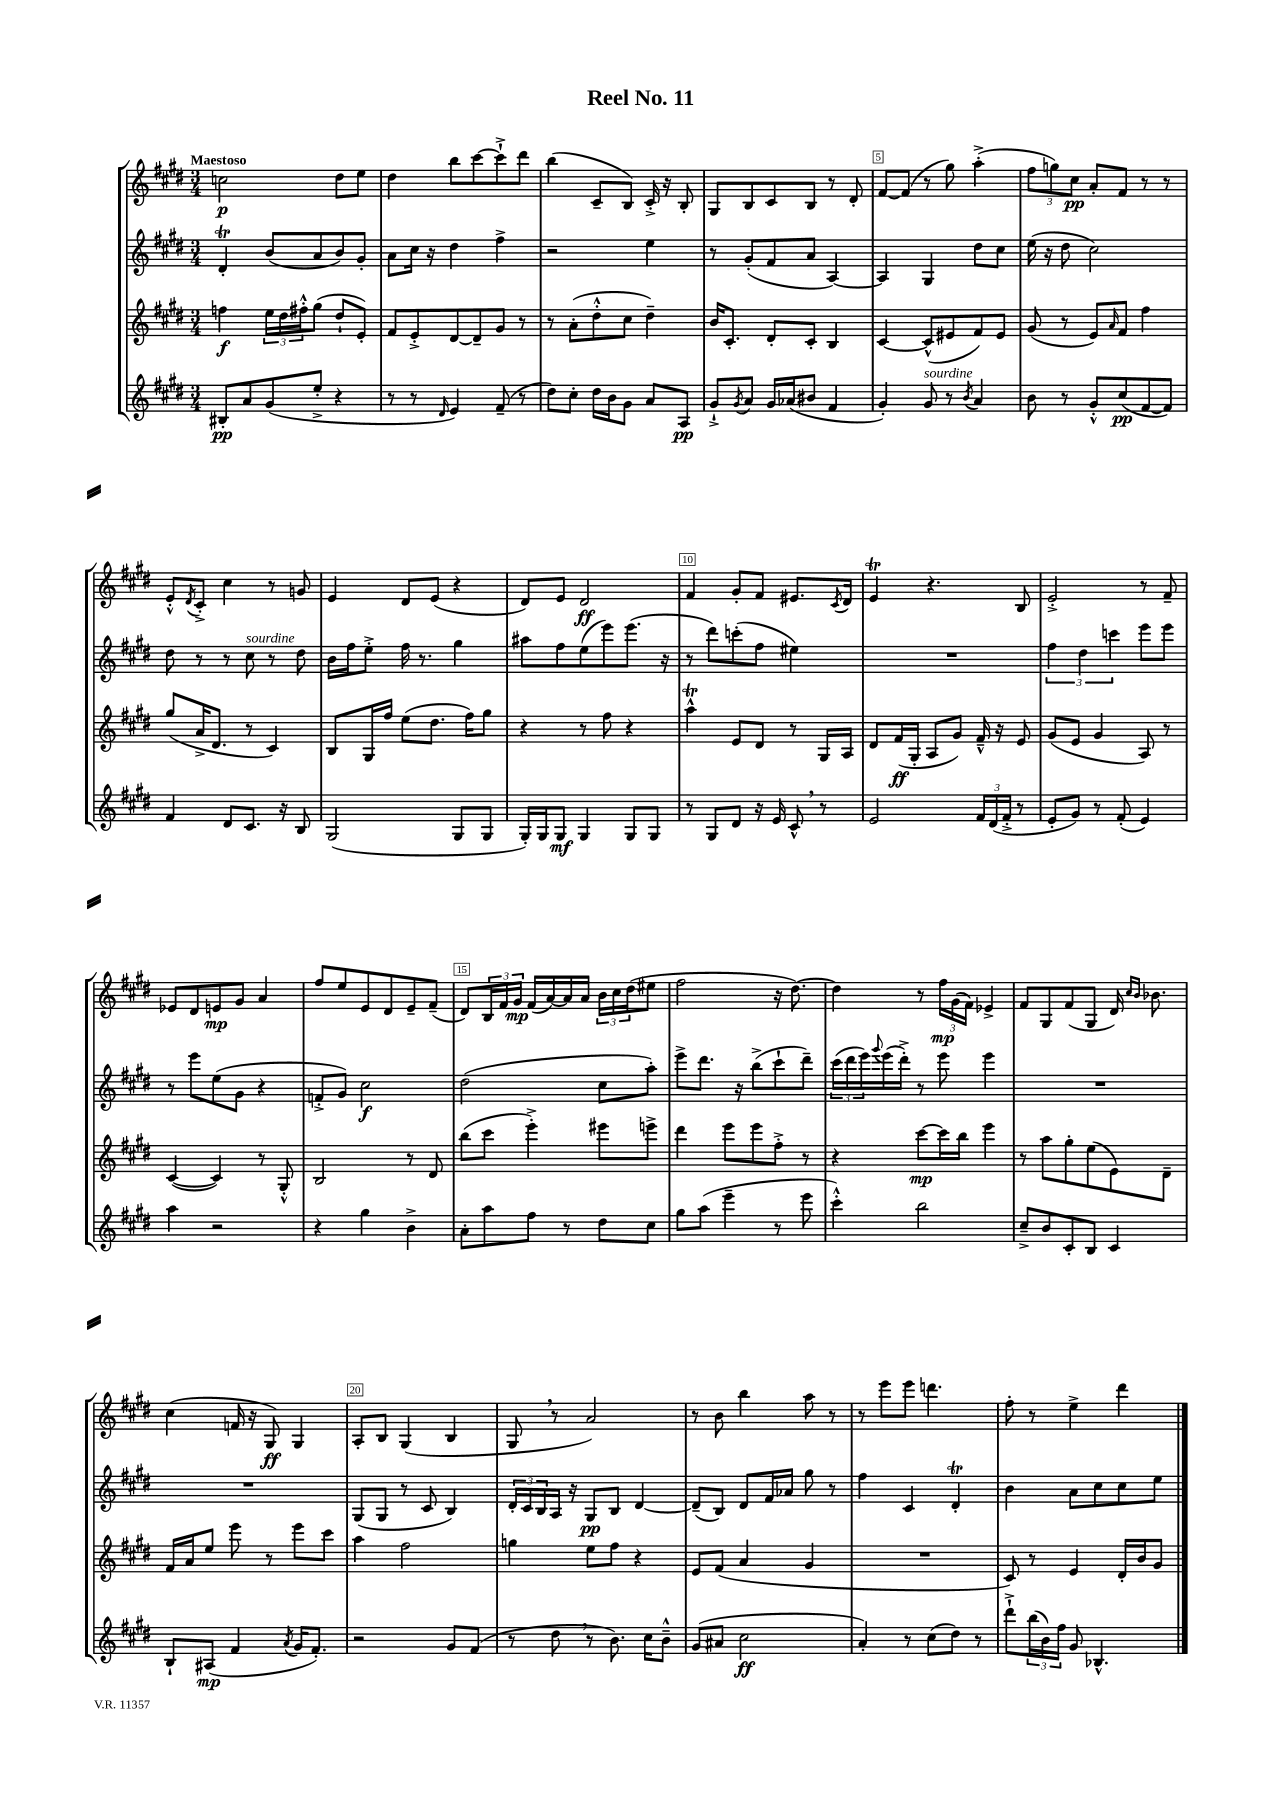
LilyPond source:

\header { title = "Reel No. 11" }
<<
\new StaffGroup <<
\new Staff = "s0" {
    \clef treble \key e \major \numericTimeSignature \time 3/4 \tempo "Maestoso"
    c''2\p dis''8 e''8 |
    dis''4 b''8 cis'''8~ cis'''8-!-> dis'''8 |
    b''4( cis'8-- b8) cis'16-.-> r16 b8-. |
    gis8 b8 cis'8 b8 r8 dis'8-. |
    fis'8~ fis'8( r8 gis''8) a''4-.->( |
    \tuplet 3/2 { fis''8 g''8) cis''8\pp } a'8-. fis'8 r8 r8 |
    e'8-.-^ \acciaccatura { dis'8 } cis'8-.-> cis''4 r8 g'8 |
    e'4 dis'8 e'8( r4 |
    dis'8) e'8 dis'2\ff |
    fis'4 gis'8-. fis'8 eis'8. \acciaccatura { cis'8 } dis'16 |
    e'4\trill r4. b8 |
    e'2-.-> r8 fis'8-- |
    ees'8 dis'8 e'8\mp gis'8 a'4 |
    fis''8 e''8 e'8 dis'8 e'8-- fis'8--( |
    dis'8) \tuplet 3/2 { b16 fis'16 gis'16\mp } fis'16( a'16~) a'16 a'16 \tuplet 3/2 { b'16 cis''16 dis''16( } eis''8 |
    fis''2 r16 dis''8.~) |
    dis''4 r8 \tuplet 3/2 { fis''16\mp gis'16( fis'16) } ees'4-> |
    fis'8 gis8 fis'8( gis8 dis'16) \grace { cis''16 b'16 } bes'8. |
    cis''4( f'16 r16 gis8\ff) gis4 |
    a8-. b8 gis4( b4 |
    gis8 \breathe r8 a'2) |
    r8 b'8 b''4 a''8 r8 |
    r8 e'''8 e'''8 d'''4. |
    fis''8-. r8 e''4-> dis'''4 \bar "|." |
}
\new Staff = "s1" {
    \clef treble \key e \major \numericTimeSignature \time 3/4
    dis'4-.\trill b'8( a'8 b'8) gis'8-. |
    a'8 cis''16 r16 dis''4 fis''4-> |
    r2 e''4 |
    r8 gis'8-.( fis'8 a'8 a4~) |
    a4 gis4 dis''8 cis''8 |
    e''16( r16 dis''8 cis''2) |
    dis''8 r8 r8 cis''8^\markup { \italic "sourdine" } r8 dis''8 |
    b'16 fis''16 e''8-.-> fis''16 r8. gis''4 |
    ais''8 fis''8 e''8( e'''8) e'''8.( r16 |
    r8 dis'''8) c'''8-.( fis''8 eis''4) |
    R2. |
    \tuplet 3/2 { fis''4 dis''4 c'''4 } e'''8 e'''8 |
    r8 e'''8 e''8( gis'8 r4 |
    f'8-.-> gis'8) cis''2\f |
    dis''2( cis''8 a''8-.) |
    e'''8-> dis'''8. r16 b''8->( cis'''8-! dis'''8--) |
    \tuplet 3/2 { cis'''16( dis'''16 e'''16) } \appoggiatura { gis'''8 } e'''16( dis'''16-.->) r8 e'''8 e'''4 |
    R2. |
    R2. |
    gis8( gis8 r8 cis'8 b4) |
    \tuplet 3/2 { dis'16-. cis'16 b16 } a16 r16 gis8\pp b8 dis'4~ |
    dis'8--( b8) dis'8 fis'16 aes'16 gis''8 r8 |
    fis''4 cis'4 dis'4-.\trill |
    b'4 a'8 cis''8 cis''8 e''8 \bar "|." |
}
\new Staff = "s2" {
    \clef treble \key e \major \numericTimeSignature \time 3/4
    f''4\f \tuplet 3/2 { e''16 dis''16 fis''16-.-^ } gis''8( dis''8-! e'8-.) |
    fis'8 e'8-.-> dis'8~ dis'8-- gis'8 r8 |
    r8 a'8-.( dis''8-.-^ cis''8 dis''4--) |
    b'16 cis'8.-. dis'8-. cis'8-. b4 |
    cis'4~ cis'8-^( eis'8 fis'8) eis'8 |
    gis'8( r8 e'8) \grace { a'16 } fis'8 fis''4 |
    gis''8( a'16-> dis'8. r8 cis'4) |
    b8 gis16 fis''16 e''8( dis''8. fis''16) gis''8 |
    r4 r8 fis''8 r4 |
    a''4-^\trill e'8 dis'8 r8 gis16 a16 |
    dis'8 fis'16\ff( gis16-. a8 gis'8) fis'16---^ r16 e'8 |
    gis'8( e'8 gis'4 a8) r8 |
    cis'4~( cis'4) r8 gis8-.-^ |
    b2 r8 dis'8 |
    b''8( cis'''8 e'''4-.->) eis'''8 e'''8-> |
    dis'''4 e'''8 e'''8 fis''8-.-> r8 |
    r4 cis'''8~\mp cis'''16 b''16 e'''4 |
    r8 a''8 gis''8-. e''8( e'8) dis'8-- |
    fis'16 a'16 e''8 e'''8 r8 e'''8 cis'''8 |
    a''4 fis''2 |
    g''4 e''8 fis''8 r4 |
    e'8 fis'8( a'4 gis'4 |
    R2. |
    cis'8) r8 e'4 dis'16-. b'16 gis'8 \bar "|." |
}
\new Staff = "s3" {
    \clef treble \key e \major \numericTimeSignature \time 3/4
    bis8-.\pp a'8 gis'8( e''8-.-> r4 |
    r8 r8 \grace { dis'16 } e'4) fis'8--( r8 |
    dis''8) cis''8-. dis''16 b'16 gis'8 a'8 a8\pp |
    gis'8-!-> \acciaccatura { gis'8 } a'8 gis'16 aes'16( bis'8 fis'4 |
    gis'4-.) gis'8^\markup { \italic "sourdine" } r8 \acciaccatura { b'8 } a'4 |
    b'8 r8 gis'8-.-^ cis''8\pp( fis'8~ fis'8) |
    fis'4 dis'8 cis'8. r16 b8 |
    gis2( gis8 gis8 |
    gis16-.) gis16 gis8\mf gis4 gis8 gis8 |
    r8 gis8 dis'8 r16 e'16 cis'8-^ \breathe r8 |
    e'2 \tuplet 3/2 { fis'16 dis'16( fis'16-.-> } r8 |
    e'8-. gis'8) r8 fis'8-.( e'4) |
    a''4 r2 |
    r4 gis''4 b'4-> |
    a'8-. a''8 fis''8 r8 dis''8 cis''8 |
    gis''8 a''8( e'''4-- r8 e'''8 |
    cis'''4-.-^) b''2 |
    cis''8---> b'8 cis'8-. b8 cis'4 |
    b8-! ais8\mp( fis'4 \acciaccatura { a'8 } gis'16 fis'8.-.) |
    r2 gis'8 fis'8( |
    r8 dis''8 \breathe r8 b'8.) cis''16 b'8---^ |
    gis'8( ais'8 cis''2\ff |
    a'4-.) r8 cis''8( dis''8) r8 |
    dis'''8-!-> \tuplet 3/2 { b''16( b'16) fis''16 } gis'8 bes4.-^ \bar "|." |
}
>>
>>
\layout { \context { \Score \override BarNumber.break-visibility = ##(#f #t #t) barNumberVisibility = #(every-nth-bar-number-visible 5) \override BarNumber.stencil = #(make-stencil-boxer 0.1 0.3 ly:text-interface::print) } }
